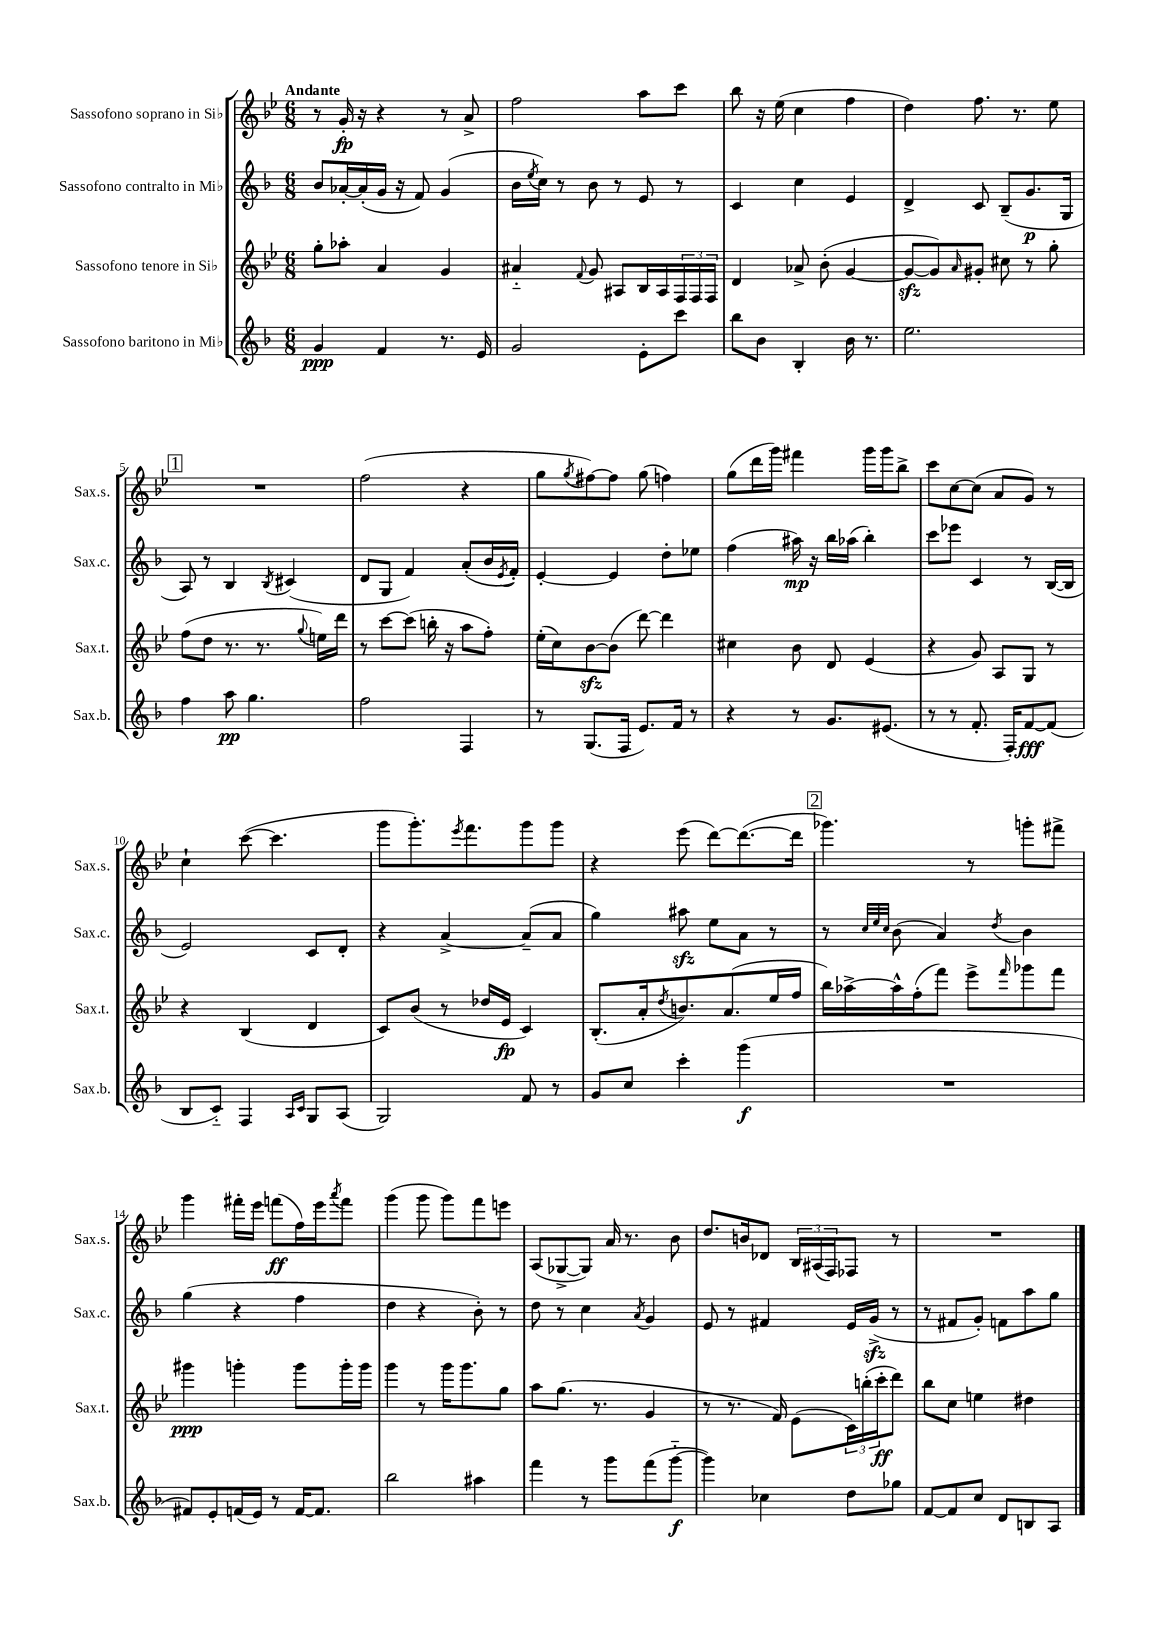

**kern	**kern	**kern	**kern
*staff4	*staff3	*staff2	*staff1
*clefG2	*clefG2	*clefG2	*clefG2
*k[b-]	*k[b-e-]	*k[b-]	*k[b-e-]
*M6/8	*M6/8	*M6/8	*M6/8
4g/	8gg'\L	8b-/L	8r
.	8aa-'\J	[16a-'/L	16g'/
.	.	(16a-'/]	16r
4f/	4a/	16g/JJ	4r
.	.	16r	.
.	.	8f/)	.
8.r	4g/	(4g/	8r
.	.	.	8a^/
16e/	.	.	.
=	=	=	=
2g/	4a#'~/	16b-\LL	2ff\
.	.	8qee/	.
.	.	16cc\JJ)	.
.	.	8r	.
.	8qqf/	.	.
.	8g/	8b-\	.
.	8A#/L	8r	.
8e'\L	16B-/L	8e/	8aa\L
.	16A#/	.	.
8ccc\J	24F/	8r	8ccc\J
.	24F/	.	.
.	24F/JJ	.	.
=	=	=	=
8bb-\L	4d/	4c/	8bb-\
8b-\J	.	.	16r
.	.	.	(16ee-\
4B-'/	8a-^/	4cc\	4cc\
.	(8b-'\	.	.
16b-\	[4g/	4e/	4ff\
8.r	.	.	.
=	=	=	=
2.ee\	8g/_L	4d^/	4dd\)
.	8g/])	.	.
.	16qqa/	.	.
.	8g#'/J	8c/	8.ff\
.	8cc#\	(8B-~/L	.
.	.	.	8.r
.	8r	8.g/	.
.	8gg'\	.	8ee-\
.	.	16G/Jk	.
=	=	=	=
4ff\	(8ff\L	8A/)	2.r
.	8dd\J	8r	.
8aa\	8.r	4B-/	.
4.gg\	.	.	.
.	8.r	.	.
.	.	8qB-/	.
.	.	(4c#/	.
.	8qqgg/	.	.
.	16ee\LL)	.	.
.	16ddd\JJ	.	.
=	=	=	=
2ff\	8r	8d/L	(2ff\
.	[8ccc\L	8G/J	.
.	(8ccc\]J	4f/)	.
.	16bb'\	.	.
.	16r	.	.
4F/	8aa\L	(8a'/L	4r
.	8ff'\J)	16b-/L	.
.	.	8qe/	.
.	.	16f'/JJ)	.
=	=	=	=
8r	(16ee-'\LL	[4e'/	8gg\L
.	16cc\J)	.	.
.	.	.	8qgg/
(8.G/L	[8b-\	.	[8ff#\)
.	(8b-\]J	4e/]	8ff#\]J
16F/Jk	.	.	.
8.e/L)	[8ddd\)	.	(8gg\
.	4ddd\]	8dd'\L	4ff\)
16f/Jk	.	.	.
8r	.	8ee-\J	.
=	=	=	=
4r	4cc#\	(4ff\	(8gg\L
.	.	.	16ddd\L
.	.	.	16ggg\JJ)
8r	8b-\	16aa#\)	4fff#\
.	.	16r	.
8.g/L	8d/	16bb-\LL	.
.	.	(16aa-\JJ	.
.	(4e-/	4bb-'\)	16ggg\LL
(8.e#/J	.	.	16ggg\J
.	.	.	8bb-^\J
=	=	=	=
8r	4r	8ccc\L	8ccc\L
8r	.	8eee-\J	[8cc\
8.f'/	8g/)	4c/	(8cc\]J
.	8A/L	.	8a/L
16F'/LK)	.	.	.
[8f/	8G/J	8r	8g/J)
(8f/]J	8r	([16B-/LL	8r
.	.	16B-/]JJ	.
=	=	=	=
8B-/L	4r	2e/)	4cc`\
8c'~/J)	.	.	.
4F/	(4B-/	.	([8ccc\
.	.	.	4.ccc\]
16qqA/LL	.	.	.
16qqc/JJ	.	.	.
8G/L	4d/	8c/L	.
(8A/J	.	8d'/J	.
=	=	=	=
2G/)	8c/L)	4r	8ggg\L
.	(8b-/J	.	8.ggg'\)
.	8r	[4a^/	.
.	.	.	8qeee-/
.	.	.	8.fff\
.	16dd-/LL	.	.
.	16e-/JJ	.	.
8f/	4c/)	(8a~/]L	8ggg\
8r	.	8a/J	8ggg\J
=	=	=	=
8g/L	(8.B-'/L	4gg\)	4r
8cc/J	.	.	.
.	16a'/k	.	.
.	8qdd/	.	.
4ccc'\	8.b/)	8aa#\	(8eee-\
.	.	8ee\L	[8ddd\L)
.	(8.a/	.	.
(4ggg\	.	8a\J	(8.ddd\_
.	16ee-/L	8r	.
.	16ff/JJ	.	16ddd\]Jk
=	=	=	=
2.r	16bb-\LL)	8r	4.ggg-\)
.	[16aa-^\	.	.
.	.	32qqcc/LLL	.
.	.	32qqee/	.
.	.	32qqcc/JJJ	.
.	16aa-^^\]	(8b-\	.
.	(16ff'\J	.	.
.	8fff\J)	4a/)	.
.	8eee-^\L	.	8r
.	16qqfff/	8qdd/	.
.	8ggg-\	4b-\	8ggg'\L
.	8fff\J	.	8fff#^\J
=	=	=	=
8f#/L)	4ggg#\	(4gg\	4ggg\
8e'/	.	.	.
(16f/L	4ggg'\	4r	16fff#'\LL
16e/JJ)	.	.	16eee-\JJ
8r	.	.	(8fff\L
[16f/LK	8ggg\L	4ff\	16ff\L)
8.f/]J	.	.	16eee-\J
.	.	.	8qaaa/
.	16ggg'\L	.	8fff\J
.	16ggg\JJ	.	.
=	=	=	=
2bb-\	4ggg\	4dd\	(4ggg\
.	8r	4r	8ggg\
.	16ggg\LK	.	8ggg\L)
.	8.ggg\	.	.
4aa#\	.	8b-'\)	8fff\
.	8gg\J	8r	8eee\J
=	=	=	=
4fff\	8aa\L	8dd\	(8A/L
.	(8.gg\J	8r	[8G-^/
8r	.	4cc\	8G-/]J)
.	8.r	.	.
8ggg\L	.	.	16a/
.	.	.	8.r
.	.	8qa/	.
(8fff\	4g/	4g/	.
[8ggg'~\J	.	.	8b-\
=	=	=	=
4ggg\])	8r	8e/	8.dd/L
.	8.r	8r	.
.	.	.	16b/k
4cc-\	.	4f#/	8d-/J
.	16f/)	.	.
.	(8e-\L	.	24B-/LL
.	.	.	(24A#/
.	.	.	24F/J)
8dd\L	24c\L)	16e/LL	8F-/J
.	(24bb'\	.	.
.	.	(16g^/JJ	.
.	24ccc'\J	.	.
8gg-\J	8ddd\J)	8r	8r
=	=	=	=
[8f/L	8bb-\L	8r	2.r
8f/]	8cc\J	8f#/L	.
8cc/J	4ee\	8g'/J)	.
8d/L	.	8f\L	.
8B/	4dd#\	8aa\	.
8A/J	.	8gg\J	.
==	==	==	==
*-	*-	*-	*-
